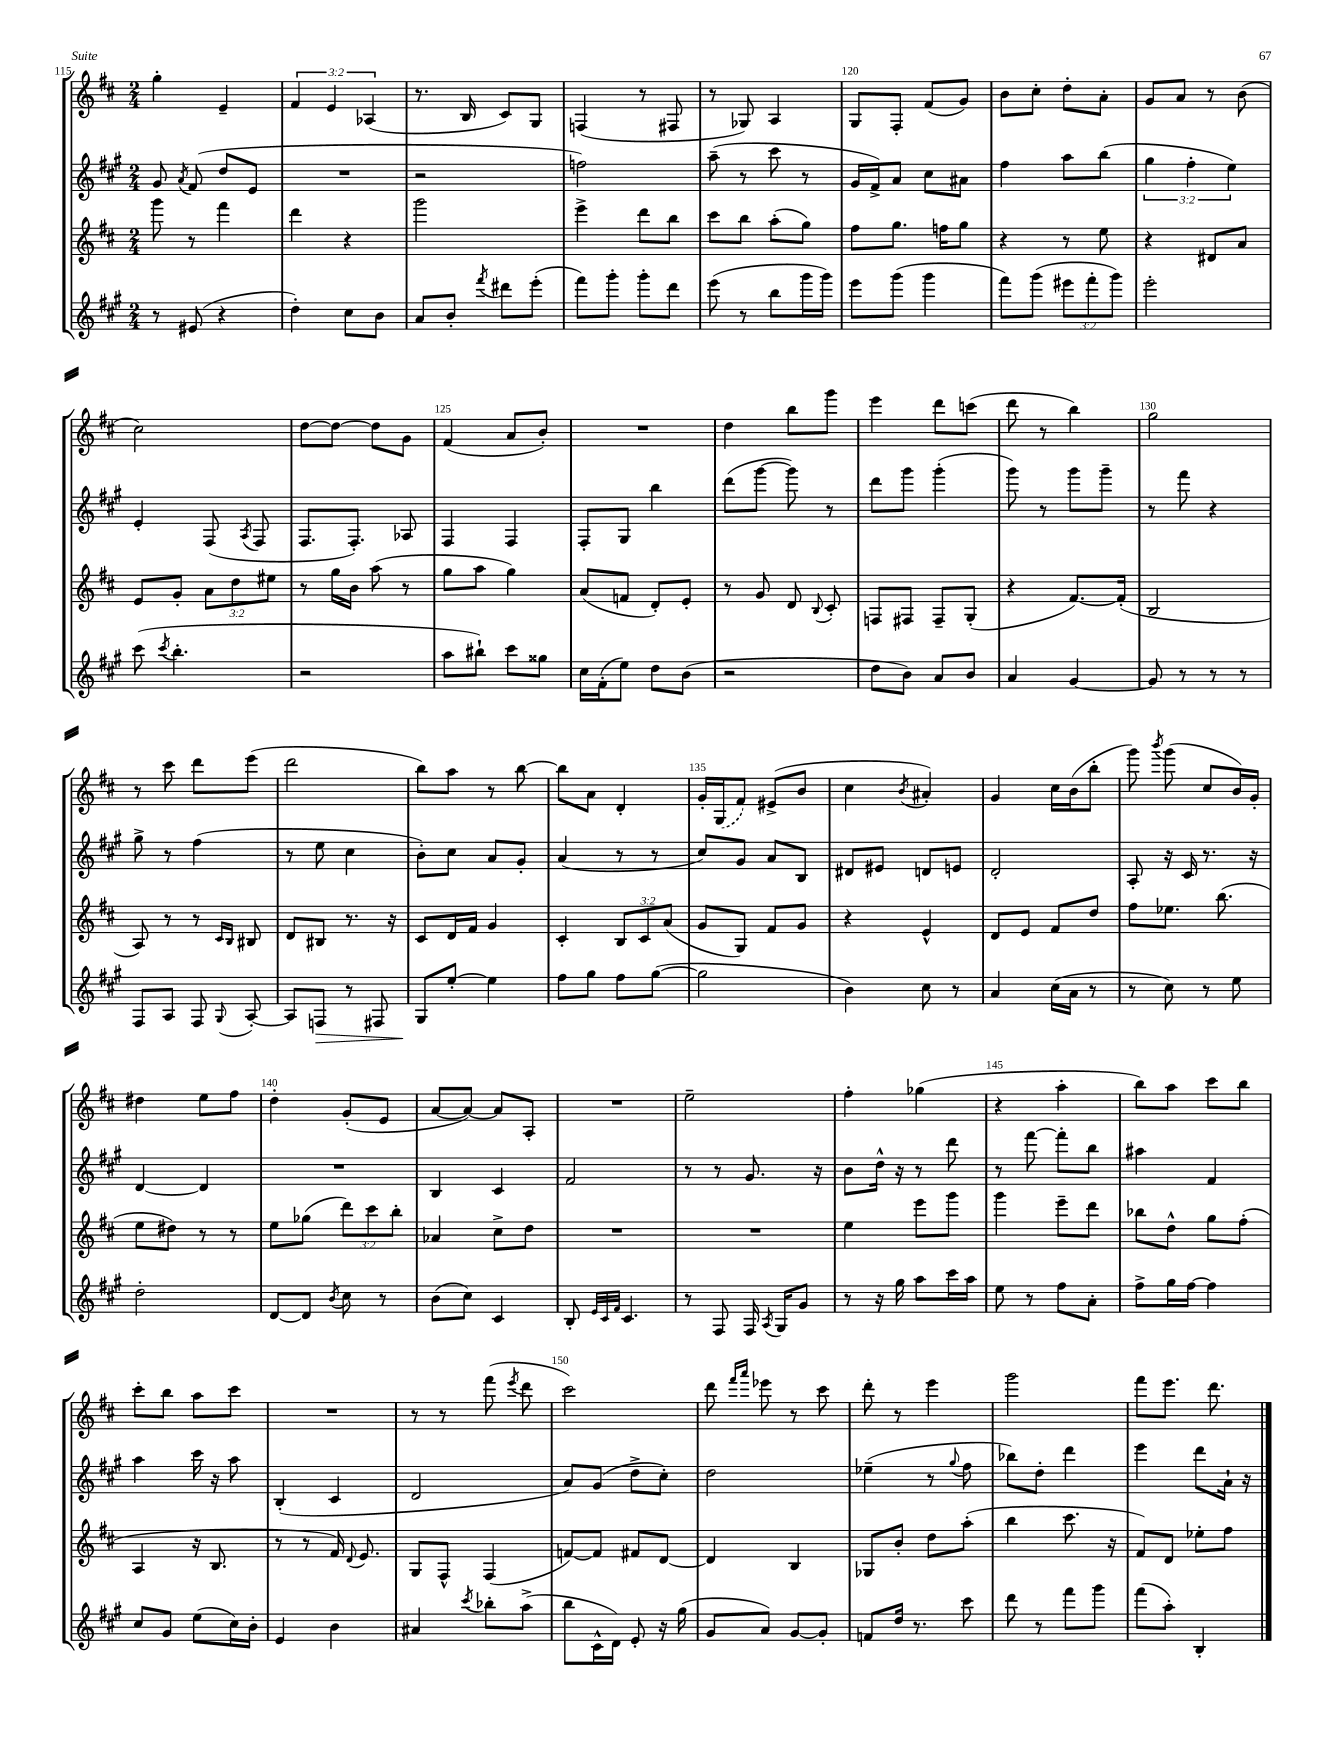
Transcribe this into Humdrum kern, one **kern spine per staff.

**kern	**dynam	**kern	**kern	**kern
*part4	*part4	*part3	*part2	*part1
*staff4	*staff4	*staff3	*staff2	*staff1
*clefG2	*	*clefG2	*clefG2	*clefG2
*k[f#c#g#]	*	*k[f#c#]	*k[f#c#g#]	*k[f#c#]
*M2/4	*	*M2/4	*M2/4	*M2/4
=115	=115	=115	=115	=115
8r	.	8ggg\	8g#/	4gg'\
.	.	.	8qa/	.
(8e#X/	.	8r	(8f#/	.
4r	.	4fff#\	8dd/L	4e~/
.	.	.	8e/J	.
=116	=116	=116	=116	=116
4dd'\)	.	4ddd\	2r	6f#/
.	.	.	.	6e/
8cc#\L	.	4r	.	.
.	.	.	.	(6A-X/
8b\J	.	.	.	.
=117	=117	=117	=117	=117
8a/L	.	2ggg\	2r	8.r
8b'/J	.	.	.	.
.	.	.	.	16B/
8qfff#/	.	.	.	.
8ddd#X\L	.	.	.	8c#/L)
(8eee'\J	.	.	.	8G/J
=118	=118	=118	=118	=118
8fff#\L)	.	4eee^\	2ffn\)	(4Fn/
8ggg#'\J	.	.	.	.
8ggg#'\L	.	8ddd\L	.	8r
8ddd\J	.	8bb\J	.	8F#X/
=119	=119	=119	=119	=119
(8eee\	.	8ccc#\L	(8aa~\	8r
8r	.	8bb\J	8r	8G-X/)
8bb\L	.	(8aa'\L	8ccc#\	4A/
16ggg#\L	.	8gg\J)	8r	.
16ggg#\JJ)	.	.	.	.
=120	=120	=120	=120	=120
8eee\L	.	8ff#\L	16g#/LL	8G/L
.	.	.	16f#^/J)	.
(8ggg#\J	.	8.gg\J	8a/J	8F#'/J
4ggg#\	.	.	8cc#\L	(8f#/L
.	.	16ffn\KL	.	.
.	.	8gg\J	8a#X\J	8g/J)
=121	=121	=121	=121	=121
8fff#\L)	.	4r	4ff#\	8b\L
(8ggg#\J	.	.	.	8cc#'\J
12eee#X\L	.	8r	8aa\L	8dd'\L
12fff#'\	.	.	.	.
.	.	8ee\	(8bb\J	8a'\J
12ggg#\J)	.	.	.	.
=122	=122	=122	=122	=122
2eee'\	.	4r	6gg#\	8g/L
.	.	.	.	8a/J
.	.	.	6ff#'\	.
.	.	8d#X/L	.	8r
.	.	.	6ee\)	.
.	.	8a/J	.	(8b\
!!LO:LB:g=z
=123	=123	=123	=123	=123
(8ccc#\	.	8e/L	4e'/	2cc#\)
8qccc#/	.	.	.	.
4.bb'\	.	8g'/J	.	.
.	.	12a\L	(8F#/	.
.	.	12dd\	.	.
.	.	.	8qA/	.
.	.	.	8F#/	.
.	.	12ee#X\J	.	.
=124	=124	=124	=124	=124
2r	.	8r	8.F#/L	[8dd\L
.	.	16gg\LL	.	8dd\J_
.	.	16b\JJ	8.F#'/J)	.
.	.	(8aa\	.	8dd\L]
.	.	8r	8A-X/	8g\J
=125	=125	=125	=125	=125
8aa\L	.	8gg\L	4F#/	(4f#/
8bb#X`\J)	.	8aa\J	.	.
8ccc#\L	.	4gg\)	4F#/	8a/L
8gg##X\J	.	.	.	8b'/J)
=126	=126	=126	=126	=126
16cc#\LL	.	(8a/L	8F#'/L	2r
(16f#'\J	.	.	.	.
8ee\J)	.	8fn/J	8G#/J	.
8dd\L	.	8d'/L)	4bb\	.
(8b\J	.	8e'/J	.	.
=127	=127	=127	=127	=127
2r	.	8r	(8ddd\L	4dd\
.	.	8g/	[8ggg#\J	.
.	.	8d/	8ggg#\])	8bb\L
.	.	8qqB/	.	.
.	.	8c#'/	8r	8ggg\J
=128	=128	=128	=128	=128
8dd\L	.	8Fn/L	8ddd\L	4eee\
8b\J)	.	8F#X/J	8ggg#\J	.
8a/L	.	8F#~/L	(4ggg#'\	8ddd\L
8b/J	.	(8G'/J	.	(8cccn\J
=129	=129	=129	=129	=129
4a/	.	4r	8ggg#\)	8ddd\
.	.	.	8r	8r
[4g#/	.	[8.f#/L)	8ggg#\L	4bb\)
.	.	.	8ggg#~\J	.
.	.	(16f#'/Jk]	.	.
=130	=130	=130	=130	=130
8g#/]	.	2B/	8r	2gg\
8r	.	.	8fff#\	.
8r	.	.	4r	.
8r	.	.	.	.
!!LO:LB:g=z
=131	=131	=131	=131	=131
8F#/L	.	8A/)	8gg#^\	8r
8A/J	.	8r	8r	8ccc#\
8F#/	.	8r	(4ff#\	8ddd\L
.	.	16qqc#/LL	.	.
8qqG#/	.	16qqB/JJ	.	.
[8A'/	.	8B#X/	.	(8eee\J
=132	=132	=132	=132	=132
8A/L]	.	8d/L	8r	2ddd\
!	!LO:HP:b	!	!	!
8Fn/J	>	8B#X/J	8ee\	.
8r	.	8.r	4cc#\	.
8F#X/	.	.	.	.
.	.	16r	.	.
=133	=133	=133	=133	=133
8G#/L	.	8c#/L	8b'\L)	8bb\L)
[8ee'/J	]	16d/L	8cc#\J	8aa\J
.	.	16f#/JJ	.	.
4ee\]	.	4g/	8a/L	8r
.	.	.	8g#'/J	[8bb\
=134	=134	=134	=134	=134
8ff#\L	.	4c#'/	(4a/	8bb\L]
8gg#\J	.	.	.	8a\J
8ff#\L	.	12B/L	8r	4d'/
.	.	12c#/	.	.
([8gg#\J	.	.	8r	.
.	.	(12a/J	.	.
=135	=135	=135	=135	=135
2gg#\]	.	8g/L	8cc#/L)	16g'/LL
.	.	.	.	(16G/J
.	.	8G/J)	8g#/J	8f#/J)
.	.	8f#/L	8a/L	(8e#X^/L
.	.	8g/J	8B/J	8b/J
=136	=136	=136	=136	=136
4b\)	.	4r	8d#X/L	4cc#\
.	.	.	8e#X/J	.
.	.	.	.	8qb/
8cc#\	.	4e^^/	8dn/L	4a#X'/)
8r	.	.	8en/J	.
=137	=137	=137	=137	=137
4a/	.	8d/L	2d'/	4g/
.	.	8e/J	.	.
(16cc#\LL	.	8f#/L	.	16cc#\LL
16a\JJ	.	.	.	(16b\J
8r	.	8dd/J	.	8bb'\J
=138	=138	=138	=138	=138
8r	.	8ff#\L	8A'/	8ggg\)
.	.	.	.	8qbbb/
8cc#\)	.	8.ee-X\J	16r	(8ggg\
.	.	.	16c#/	.
8r	.	.	8.r	8cc#/L
.	.	(8.bb\	.	.
8ee\	.	.	.	16b/L)
.	.	.	16r	16g'/JJ
!!LO:LB:g=z
=139	=139	=139	=139	=139
2dd'\	.	8ee\L	[4d/	4dd#X\
.	.	8dd#X\J)	.	.
.	.	8r	4d/]	8ee\L
.	.	8r	.	8ff#\J
=140	=140	=140	=140	=140
[8d/L	.	8ee\L	2r	4dd'\
8d/J]	.	(8gg-X\J	.	.
8qb/	.	.	.	.
8cc#\	.	12ddd\L)	.	(8g'/L
.	.	12ccc#\	.	.
8r	.	.	.	8e/J
.	.	12bb'\J	.	.
=141	=141	=141	=141	=141
(8b\L	.	4a-X/	4B/	[8a/L
8cc#\J)	.	.	.	8a/J_)
4c#/	.	8cc#^\L	4c#/	8a/L]
.	.	8dd\J	.	8A'/J
=142	=142	=142	=142	=142
8B'/	.	2r	2f#/	2r
32qqe/LLL	.	.	.	.
32qqc#/	.	.	.	.
32qqf#/JJJ	.	.	.	.
4.c#/	.	.	.	.
=143	=143	=143	=143	=143
8r	.	2r	8r	2ee~\
8F#/	.	.	8r	.
16F#/	.	.	8.g#/	.
8qA/	.	.	.	.
16G#/KL	.	.	.	.
8g#/J	.	.	.	.
.	.	.	16r	.
=144	=144	=144	=144	=144
8r	.	4ee\	8b\L	4ff#'\
16r	.	.	16dd^^\Jk	.
16gg#\	.	.	16r	.
8aa\L	.	8eee\L	8r	(4gg-X\
16ccc#\L	.	8ggg\J	8ddd\	.
16aa\JJ	.	.	.	.
=145	=145	=145	=145	=145
8ee\	.	4ggg\	8r	4r
8r	.	.	[8fff#\	.
8ff#\L	.	8eee~\L	8fff#'\L]	4aa'\
8a'\J	.	8ddd\J	8bb\J	.
=146	=146	=146	=146	=146
8ff#^\L	.	8bb-X\L	4aa#X\	8bb\L)
16gg#\L	.	8dd^^\J	.	8aa\J
[16ff#\JJ	.	.	.	.
4ff#\]	.	8gg\L	4f#/	8ccc#\L
.	.	(8ff#'\J	.	8bb\J
!!LO:LB:g=z
=147	=147	=147	=147	=147
8cc#/L	.	4A/	4aa\	8ccc#'\L
8g#/J	.	.	.	8bb\J
(8ee\L	.	16r	16ccc#\	8aa\L
.	.	8.B/	16r	.
16cc#\L)	.	.	8aa\	8ccc#\J
16b'\JJ	.	.	.	.
=148	=148	=148	=148	=148
4e/	.	8r	(4B'/	2r
.	.	8r	.	.
4b\	.	16f#/)	4c#/	.
.	.	8qqd/	.	.
.	.	8.e/	.	.
=149	=149	=149	=149	=149
4a#X/	.	8G/L	2d/	8r
.	.	8F#^^/J	.	8r
8qccc#/	.	.	.	.
8bb-X'\L	.	(4F#/	.	(8fff#\
.	.	.	.	8qeee/
(8aa^\J	.	.	.	8ddd\
=150	=150	=150	=150	=150
8bb\L	.	[8fn/L)	8a/L)	2ccc#\)
16c#^^\L	.	8f/J]	(8g#/J	.
16d\JJ)	.	.	.	.
8e'/	.	8f#X/L	8dd^\L	.
16r	.	[8d/J	8cc#'\J)	.
(16gg#\	.	.	.	.
=151	=151	=151	=151	=151
8g#/L	.	4d/]	2dd\	8ddd\
.	.	.	.	16qqfff#/LL
.	.	.	.	16qqaaa/JJ
8a/J)	.	.	.	8eee-X\
[8g#/L	.	4B/	.	8r
8g#'/J]	.	.	.	8ccc#\
=152	=152	=152	=152	=152
8fn/L	.	8G-X/L	(4ee-X~\	8ddd'\
16dd/Jk	.	8b'/J	.	8r
8.r	.	.	.	.
.	.	8dd\L	8r	4eee\
.	.	.	8qqgg#/	.
8ccc#\	.	(8aa'\J	8ff#\	.
=153	=153	=153	=153	=153
8ddd\	.	4bb\	8bb-X\L)	2ggg\
8r	.	.	8dd'\J	.
8fff#\L	.	8.ccc#\	4ddd\	.
8ggg#\J	.	.	.	.
.	.	16r	.	.
=154	=154	=154	=154	=154
(8fff#\L	.	8f#/L)	4eee\	8fff#\L
8aa'\J)	.	8d/J	.	8.eee\J
4B'/	.	8ee-X'\L	8ddd\L	.
.	.	.	.	8.ddd\
.	.	8ff#\J	16a`\Jk	.
.	.	.	16r	.
==	==	==	==	==
*-	*-	*-	*-	*-
